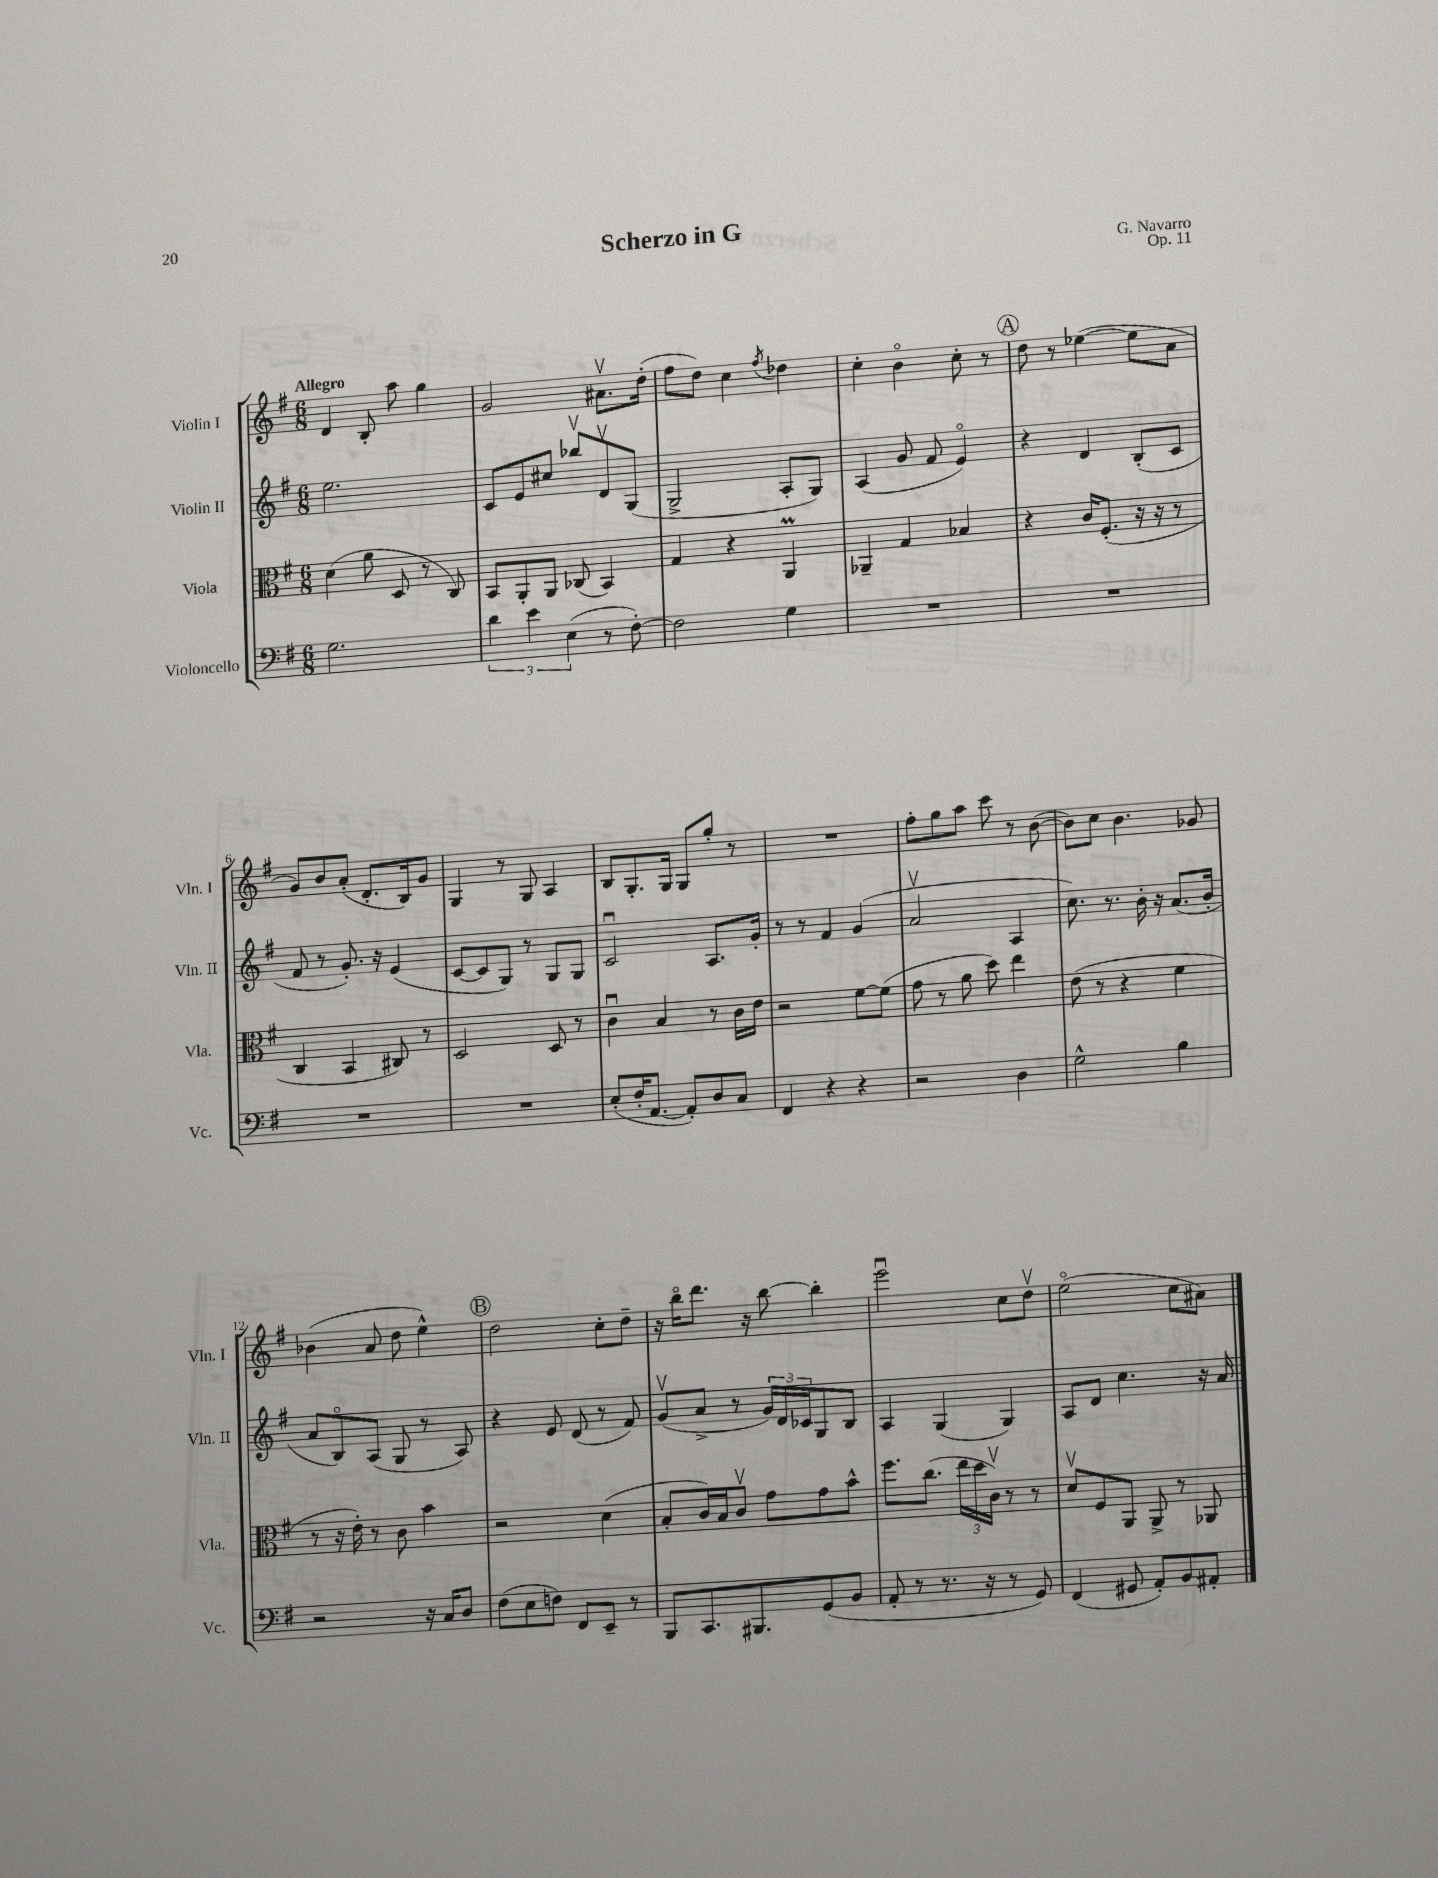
\header { title = "Scherzo in G" composer = "G. Navarro" opus = "Op. 11" }
<<
\new StaffGroup <<
\new Staff = "s0" \with { instrumentName = "Violin I" shortInstrumentName = "Vln. I" } {
    \clef treble \key g \major \numericTimeSignature \time 6/8 \tempo "Allegro"
    d'4 b8-. a''8 g''4 |
    g'2 ais'8.\upbow d''16-.( |
    fis''8 d''8) c''4 \acciaccatura { fis''8 } des''4 |
    c''4-. b'4\flageolet c''8-. r8 |
    \mark \markup { \circle "A" } d''8 r8 ees''4~( ees''8 a'8 |
    g'8) b'8 a'8-.( d'8.-. b16) g'8 |
    g4 r8 g8 a4 |
    b8 g8.-. g16 g8 g''8-. r8 |
    R2. |
    fis''8-. g''8 a''8 c'''8 r8 b'8~( |
    b'8) c''8 b'4. ges'8 |
    bes'4( a'8 d''8 e''4-^) |
    \mark \markup { \circle "B" } d''2 c''8-. d''8-- |
    r16 b''16\flageolet d'''8. r16 b''8~ b''4-. |
    e'''2\downbow c''8 d''8\upbow |
    e''2\flageolet( c''8 ais'8) \bar "|." |
}
\new Staff = "s1" \with { instrumentName = "Violin II" shortInstrumentName = "Vln. II" } {
    \clef treble \key g \major \numericTimeSignature \time 6/8
    e''2. |
    c'8 e'8 cis''8 bes''8\upbow d'8\upbow g8( |
    g2-> a8-. g8) |
    a4( g'8 fis'8 e'4\flageolet) |
    \mark \markup { \circle "A" } r4 d'4 b8-.( c'8 |
    fis'8 r8 g'8.-.) r16 e'4( |
    c'8~ c'8 g8) r8 g8 g8 |
    c'2\downbow a8. g'16-. |
    r8 r8 fis'4 g'4( |
    a'2\upbow a4 |
    c''8.) r8. b'16-. r16 a'8.( b'16-. |
    a'8 b8\flageolet) a8( g8 r8 a8) |
    \mark \markup { \circle "B" } r4 e'8 d'8( r8 fis'8) |
    g'8\upbow( a'8-> r8 \tuplet 3/2 { g'16) d'16 ces'16 } g8 b8 |
    a4 g4( g4) |
    a8 d'8 c''4. r16 a'16 \bar "|." |
}
\new Staff = "s2" \with { instrumentName = "Viola" shortInstrumentName = "Vla." } {
    \clef alto \key g \major \numericTimeSignature \time 6/8
    d'4( a'8 d8 r8 c8) |
    b,8 a,8-. a,8 ces8( b,4) |
    g4 r4 a,4\prall |
    aes,4-- g4 bes4 |
    \mark \markup { \circle "A" } r4 c'16 fis8.-.( r16 r16 r8 |
    c4 b,4 cis8) r8 |
    d2 d8 r8 |
    c'4\downbow b4 r8 c'16 e'16 |
    r2 fis'8~ fis'8( |
    g'8 r8 a'8 d''8) e''4 |
    e'8( r8 r4 fis'4 |
    r8 r16 e'16-.) r8 c'8 b'4 |
    \mark \markup { \circle "B" } r2 d'4( |
    b8-. c'16) b16 c'8\upbow g'8 g'8 b'8-^ |
    fis''8. c''8.( \tuplet 3/2 { e''16 d''16 c'16\upbow) } r8 r8 |
    d'8\upbow fis8 a,8 a,8-> r8 aes,8 \bar "|." |
}
\new Staff = "s3" \with { instrumentName = "Violoncello" shortInstrumentName = "Vc." } {
    \clef bass \key g \major \numericTimeSignature \time 6/8
    g2. |
    \tuplet 3/2 { d'4 e'4 e4( } r8 fis8~-.) |
    fis2 g4 |
    R2. |
    \mark \markup { \circle "A" } R2. |
    R2. |
    R2. |
    e8-.( fis16-. a,8.~ a,8-.) d8 c8 |
    fis,4 r4 r4 |
    r2 d4 |
    g2-^ b4 |
    r2 r16 c16 d8 |
    \mark \markup { \circle "B" } fis8( e8 f8) fis,8 e,8-- r8 |
    b,,8 c,8. bis,,8. g,8( b,8 |
    a,8-. r8 r8. r16 r8 g,8) |
    fis,4( gis,8 a,8-.) b,8 ais,8-. \bar "|." |
}
>>
>>
